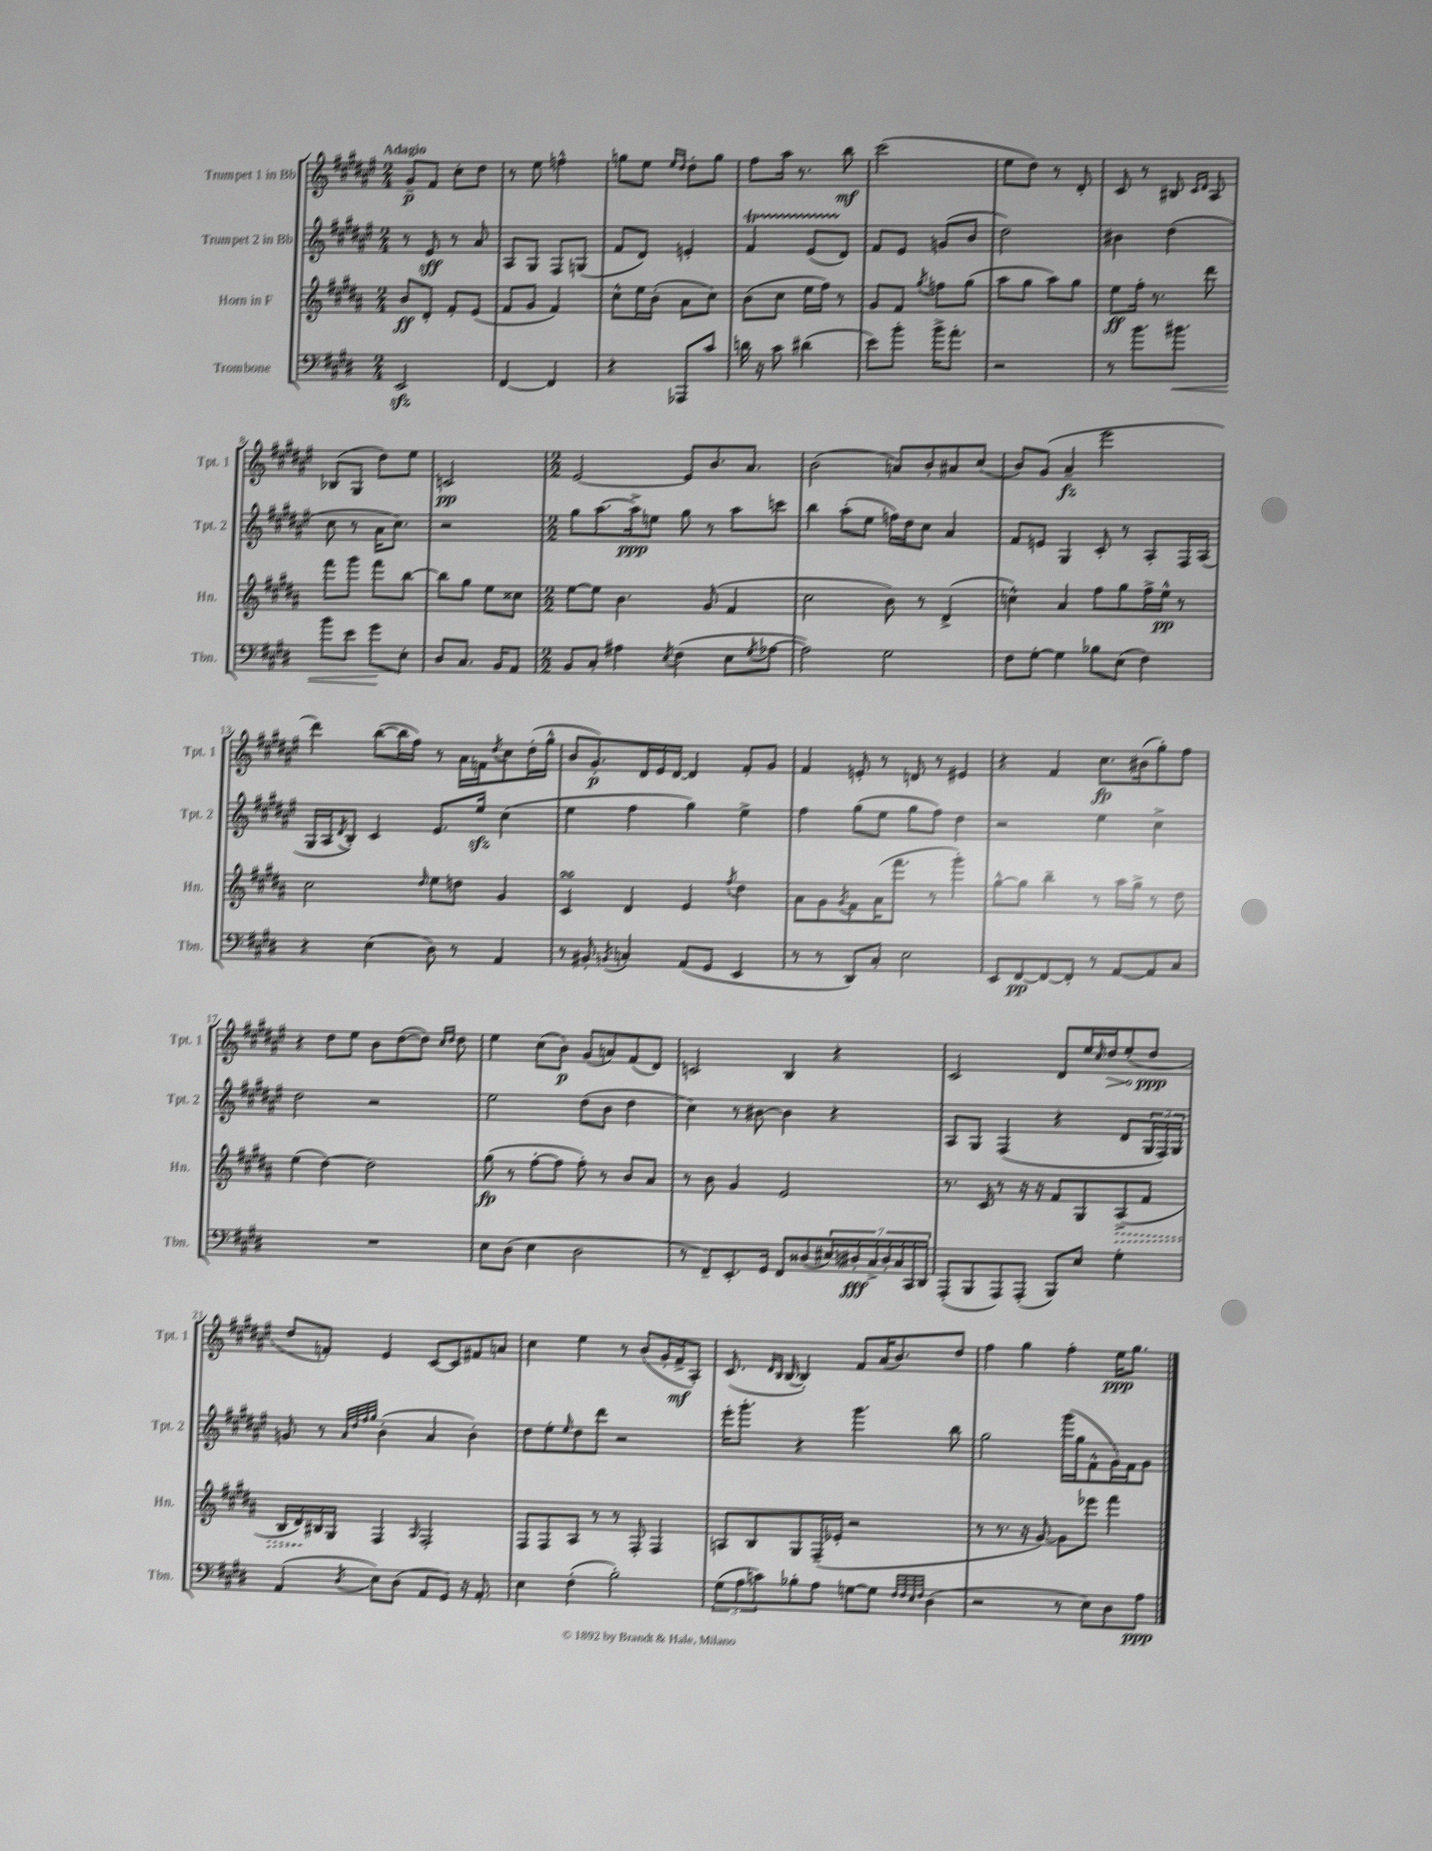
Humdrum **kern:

**kern	**dynam	**kern	**dynam	**kern	**dynam	**kern	**dynam
*part4	*part4	*part3	*part3	*part2	*part2	*part1	*part1
*staff4	*staff4	*staff3	*staff3	*staff2	*staff2	*staff1	*staff1
*I"Trombone	*	*I"Horn in F	*	*I"Trumpet 2 in Bb	*	*I"Trumpet 1 in Bb	*
*I'Tbn.	*	*I'Hn.	*	*I'Tpt. 2	*	*I'Tpt. 1	*
*clefF4	*	*clefG2	*	*clefG2	*	*clefG2	*
*k[f#c#g#d#]	*	*k[f#c#g#d#a#]	*	*k[f#c#g#d#a#e#]	*	*k[f#c#g#d#a#e#]	*
*M2/4	*	*M2/4	*	*M2/4	*	*M2/4	*
=1	=1	=1	=1	=1	=1	=1	=1
!	!	!	!	!	!	!LO:TX:a:B:t=Adagio	!
2EEzz/	.	8b/L	ff	8r	.	8g#~/L	p
.	.	8d#'/J	.	8e#/	sff	8f#/J	.
.	.	8f#'/L	.	8r	.	8cc#'\L	.
.	.	(8e/J	.	8a#/	.	8dd#\J	.
=2	=2	=2	=2	=2	=2	=2	=2
[4FF#/	.	8f#/L	.	8A#/L	.	8r	.
.	.	8g#/J	.	8G#/J	.	8ee#\	.
4FF#/]	.	4f#/)	.	8F#/L	.	4ffn^^\	.
.	.	.	.	(8Gn/J	.	.	.
=3	=3	=3	=3	=3	=3	=3	=3
4r	.	8cc#^^\L	.	8f#/L	.	8ggn\L	.
.	.	16ee\L	.	8d#/J)	.	8ee#\J	.
.	.	(16b'\JJ	.	.	.	.	.
.	.	.	.	.	.	16qqee#/LL	.
.	.	.	.	.	.	16qqdd#/JJ	.
8AAA-X/L	.	8a#\L	.	4en'/	.	8dd#'\L	.
8c#/J	.	8cc#\J)	.	.	.	8gg\J	.
=4	=4	=4	=4	=4	=4	=4	=4
16dn\	.	(8b\L	.	4f#T/	.	8ff#\L	.
16r	.	.	.	.	.	.	.
8c#\	.	8cc#\J	.	.	.	16aa#\Jk	.
.	.	.	.	.	.	8.r	.
(4d#X\	.	16ee\LL	.	(8e#TTT/L	.	.	.
.	.	16ff#\JJ)	.	.	.	.	.
.	.	8r	.	8d#/J)	.	8bb\	mf
=5	=5	=5	=5	=5	=5	=5	=5
8e\L)	.	8g#/L	.	8f#/L	.	(2ccc#\	.
8b'\J	.	8f#/J	.	8e#/J	.	.	.
.	.	8qgg#/	.	.	.	.	.
16b^\KL	.	8ffn\L	.	(8gn/L	.	.	.
8.a'\J	.	.	.	.	.	.	.
.	.	(8gg#\J	.	8b/J	.	.	.
=6	=6	=6	=6	=6	=6	=6	=6
2r	.	8aa#\L	.	2dd#\)	.	8ee#\L	.
.	.	8gg#\J	.	.	.	8dd#\J)	.
.	.	8aa#\L)	.	.	.	8r	.
.	.	8gg#\J	.	.	.	8d#'/	.
=7	=7	=7	=7	=7	=7	=7	=7
8r	.	8ee\L	ff	4b#X\	.	8c#/	.
8.b\L	.	16ff#'\Jk	.	.	.	8r	.
.	.	8.r	.	.	.	.	.
.	.	.	.	(4dd#\	.	8B#X/	.
!	!LO:HP:b	!	!	!	!	!	!
8.b#X\J	<	.	.	.	.	.	.
.	.	.	.	.	.	16qqc#/LL	.
.	.	.	.	.	.	16qqd#/JJ	.
.	.	8ddd#\	.	.	.	8A#/	.
!!LO:LB:g=z
=8	=8	=8	=8	=8	=8	=8	=8
8b\L	.	8fff#\L	.	8cc#\	.	(8B-X/L	.
8e\J	.	8ggg#\J	.	8r	.	8G#/J	.
8g#\L	.	8fff#\L	.	16a#\KL	.	8dd#\L)	.
.	.	.	.	8.cc#\J)	.	.	.
8E'\J	[	[8bb\J	.	.	.	8ee#\J	.
=9	=9	=9	=9	=9	=9	=9	=9
8D#/L	.	8bb\L]	.	2r	.	2cn/	pp
8.C#/J	.	8gg#\J	.	.	.	.	.
.	.	8ee\L	.	.	.	.	.
16BB/KL	.	.	.	.	.	.	.
8AA/J	.	8cc##X\J	.	.	.	.	.
=10	=10	=10	=10	=10	=10	=10	=10
*M2/2	*	*M2/2	*	*M2/2	*	*M2/2	*
8BB/L	.	[8ee\L	.	8gg#\L	.	[2e#/	.
8C#'/J	.	8ee\J]	.	[8.aa#\	.	.	.
4A#X\	.	4.b\	.	.	.	.	.
.	.	.	.	16aa#^\k]	ppp	.	.
.	.	.	.	8een\J	.	.	.
8qE/	.	.	.	.	.	.	.
(4F#\	.	.	.	8gg#\	.	8e#/L]	.
.	.	(8g#/	.	8r	.	8.b/	.
8E\L	.	4f#/	.	8aa#\L	.	.	.
.	.	.	.	.	.	8.a#/J	.
8qG#/	.	.	.	.	.	.	.
[8A-X\J	.	.	.	8cccn\J	.	.	.
=11	=11	=11	=11	=11	=11	=11	=11
2A-\])	.	2cc#\	.	4bb\	.	(2b\	.
.	.	.	.	(8aa#'\L	.	.	.
.	.	.	.	8ee#\J	.	.	.
2G#\	.	8b\)	.	16ffn\LL)	.	8an/L)	.
.	.	.	.	16dd#\J	.	.	.
.	.	8r	.	8cc#\J	.	8b'/	.
.	.	(4d#^/	.	4a#/	.	8a#X/	.
.	.	.	.	.	.	(8cc#/J	.
=12	=12	=12	=12	=12	=12	=12	=12
8F#\L	.	4ccn^^\)	.	8f#/L	.	8b/L)	.
[8G#'\J	.	.	.	8en/J	.	(8g#/J	.
4G#\]	.	4a#/	.	4G#/	.	4a#~/	fz
8B-X\L	.	8ff#\L	.	8c#'/	.	2eee#\	.
(8E\J	.	8gg#\	.	8r	.	.	.
4F#\)	.	16ff#^\L	.	8A#'/L	.	.	.
.	.	16ee^^\JJ	pp	.	.	.	.
.	.	8r	.	16F#/L	.	.	.
.	.	.	.	(16A#/JJ	.	.	.
!!LO:LB:g=z
=13	=13	=13	=13	=13	=13	=13	=13
4r	.	2cc#\	.	16G#/LL	.	4ddd#\)	.
.	.	.	.	16A#/J	.	.	.
.	.	.	.	8qd#/	.	.	.
.	.	.	.	8B'/J)	.	.	.
(4E\	.	.	.	4c#/	.	([8bb\L	.
.	.	.	.	.	.	16bb\L]	.
.	.	.	.	.	.	16ff#\JJ)	.
.	.	16qqdd#/	.	.	.	.	.
8D#\)	.	8ee\L	.	8.e#/L	.	8r	.
8r	.	8ddn\J	.	.	.	16a#\LL	.
.	.	.	.	16ee#zz/Jk	.	16fn\J	.
.	.	.	.	.	.	8qdd#/	.
4AA/	.	4g#/	.	(4cc#\	.	8cc#\	.
.	.	.	.	.	.	(16dd#'\L	.
.	.	.	.	.	.	16gg#^^\JJ	.
=14	=14	=14	=14	=14	=14	=14	=14
8r	.	4c#sSSS/	.	4ee#\	.	8b/L	.
8BB#X'/	.	.	.	.	.	8.g#'/)	p
8qBBn/	.	.	.	.	.	.	.
4Cn'/	.	4d#/	.	4ff#\	.	.	.
.	.	.	.	.	.	16d#/L	.
.	.	.	.	.	.	16e#/	.
.	.	.	.	.	.	[16d#/JJ	.
(8AA/L	.	4e/	.	4gg#\)	.	4d#/]	.
8GG#/J	.	.	.	.	.	.	.
.	.	8qff#/	.	.	.	.	.
4EE/	.	4dd#\	.	4ee#^\	.	8f#'/L	.
.	.	.	.	.	.	8g#/J	.
=15	=15	=15	=15	=15	=15	=15	=15
8r	.	8a#\L	.	4ff#\	.	4f#/	.
8r	.	8g#\	.	.	.	.	.
.	.	8qg#/	.	.	.	.	.
8DD#/L)	.	8f#\	.	(8gg#\L	.	8en'/	.
8C#'/J	.	(16a#\K	.	8ee#\J	.	8r	.
.	.	8.fff#\J	.	.	.	.	.
2E\	.	.	.	8gg#\L	.	8dn/	.
.	.	8r	.	8ff#\J)	.	8r	.
.	.	4ggg#'\)	.	4dd#\	.	4e#X/	.
=16	=16	=16	=16	=16	=16	=16	=16
8EE/L	.	[8gg#^^\L	.	2r	.	4r	.
[8FF#/	pp	8gg#\J]	.	.	.	.	.
8FF#/_	.	4bb~\	.	.	.	4f#/	.
8FF#'/J]	.	.	.	.	.	.	.
8r	.	8r	.	4ee#\	.	8.cc#\L	fp
[8AA/L	.	16aa#\LL	.	.	.	.	.
.	.	16gg#^\JJ	.	.	.	(16b#X\k	.
8AA/]	.	8r	.	4cc#^\	.	8gg#'\)	.
8C#/J	.	8dd#\	.	.	.	8ff#\J	.
!!LO:LB:g=z
=17	=17	=17	=17	=17	=17	=17	=17
1r	.	(4ee\	.	2dd#\	.	4r	.
.	.	[4dd#\)	.	.	.	8dd#\L	.
.	.	.	.	.	.	8ee#\J	.
.	.	2dd#\]	.	2r	.	8b\L	.
.	.	.	.	.	.	([8dd#\	.
.	.	.	.	.	.	8dd#\J])	.
.	.	.	.	.	.	16qqcc#/LL	.
.	.	.	.	.	.	16qqdd#/JJ	.
.	.	.	.	.	.	8dd#\	.
=18	=18	=18	=18	=18	=18	=18	=18
8E\L	.	(8gg#\	fp	2ee#\	.	4ee#\	.
(8D#\J	.	8r	.	.	.	.	.
4E\	.	[8ff#'\L	.	.	.	(8cc#\L	.
.	.	8ff#\J]	.	.	.	8b\J)	p
2D#\	.	8ff#'\)	.	(8dd#\L	.	(8g#/L	.
.	.	8r	.	8b\J	.	8an/)	.
.	.	8b/L	.	4dd#\	.	(8f#/	.
.	.	8a#/J	.	.	.	8d#/J)	.
=19	=19	=19	=19	=19	=19	=19	=19
8r	.	8r	.	4cc#\)	.	2cn/	.
8FF#~/L)	.	8b\	.	.	.	.	.
8.EE'/	.	4g#/	.	8r	.	.	.
.	.	.	.	[8b#X\	.	.	.
16GG#/Jk	.	.	.	.	.	.	.
8FF#/L	.	2e/	.	4b#\]	.	4B/	.
(8D##X/	.	.	.	.	.	.	.
28E#X/L)	.	.	.	4r	.	4r	.
28D#X'/	fff	.	.	.	.	.	.
28C#^/	.	.	.	.	.	.	.
28D#'/	.	.	.	.	.	.	.
28C#/	.	.	.	.	.	.	.
28CC#/	.	.	.	.	.	.	.
28DD#/JJ	.	.	.	.	.	.	.
=20	=20	=20	=20	=20	=20	=20	=20
(8AAA'/L	.	8.r	.	8A#/L	.	2c#/	.
8BBB/	.	.	.	8G#/J	.	.	.
.	.	16c#/	.	.	.	.	.
8AAA/)	.	8r	.	(4F#/	.	.	.
(8AAA'/J	.	16r	.	.	.	.	.
.	.	16r	.	.	.	.	.
8BBB/L)	.	8f#/L	.	4r	.	8d#/L	.
8E/J	.	8G#/	.	.	.	16ee#/L	.
.	.	.	.	.	.	16qqcc#/	.
!	!	!	!	!	!	!	!LO:HP:b
.	.	.	.	.	.	16dd#/J	>
!	!	!	!LO:HP:b	!	!	!	!
4G#'\	.	(8A#^/	>	8d#/L	.	(8ee#'/	.
.	.	8f#/J	.	24G#/L	.	8dd#/J	ppp
.	.	.	.	24F#/)	.	.	.
.	.	.	.	24G#/JJ	.	.	.
.	.	.	.	.	.	.	]
!!LO:LB:g=z
=21	=21	=21	=21	=21	=21	=21	=21
(4AA/	.	16B/LL	.	8gn/	.	8dd#/L	.
.	.	16d#/)	.	.	.	.	.
.	.	16B#X/	]	8r	.	8fn'/J)	.
.	.	16G#/JJ	.	.	.	.	.
.	.	.	.	32qqa#/LLL	.	.	.
.	.	.	.	32qqdd#/	.	.	.
.	.	.	.	32qqff#/	.	.	.
8qD#/	.	.	.	32qqgg#/JJJ	.	.	.
8E\L)	.	4F#/	.	(4b'\	.	4e#/	.
(8D#\J	.	.	.	.	.	.	.
.	.	16qqA#/	.	.	.	.	.
8AA/L	.	2F#'/	.	4a#/	.	[8c#/L	.
8GG#/J)	.	.	.	.	.	8c#/]	.
16r	.	.	.	4b'\)	.	8f#X/	.
8.AA'/	.	.	.	.	.	.	.
.	.	.	.	.	.	8an/J	.
=22	=22	=22	=22	=22	=22	=22	=22
4E\	.	8F#/L	.	8dd#\L	.	4cc#\	.
.	.	8F#/	.	8ee#'\	.	.	.
.	.	.	.	16qqee#/	.	.	.
(4F#'\	.	8A#/J	.	8dd#\	.	4ee#\	.
.	.	8r	.	8ddd#\J	.	.	.
2B'\)	.	8r	.	2r	.	8r	.
.	.	8F#'/	.	.	.	(8b/L	.
.	.	4F#/	.	.	.	16g#'/L	.
.	.	.	.	.	.	16f#^/J	mf
.	.	.	.	.	.	8A#'/J)	.
=23	=23	=23	=23	=23	=23	=23	=23
(12G#\L	.	8An/L	.	16eee#'\KL	.	(8.c#/	.
.	.	.	.	8.ggg#'\J	.	.	.
12A\	.	.	.	.	.	.	.
.	.	8B/	.	.	.	.	.
12cn\)	.	.	.	.	.	.	.
.	.	.	.	.	.	16qqd#/LL	.
.	.	.	.	.	.	16qqB/JJ	.
.	.	.	.	.	.	[16B/	.
8B-X'\	.	8G#/	.	4r	.	4B'/])	.
8A\J	.	(16F#~/L	.	.	.	.	.
.	.	16e-X'/JJ	.	.	.	.	.
[8Gn\L	.	2r	.	4.ggg#\	.	8f#/L	.
8G\J]	.	.	.	.	.	(16a#/K	.
.	.	.	.	.	.	8.b/)	.
32qqF#/LLL	.	.	.	.	.	.	.
32qqF#/	.	.	.	.	.	.	.
32qqE/	.	.	.	.	.	.	.
32qqF#/JJJ	.	.	.	.	.	.	.
(4D#\	.	.	.	.	.	.	.
.	.	.	.	8bb\	.	8dd#/J	.
=24	=24	=24	=24	=24	=24	=24	=24
2r	.	8r	.	2gg#\	.	4ff#\	.
.	.	8.r	.	.	.	.	.
.	.	.	.	.	.	4gg#\	.
.	.	16r	.	.	.	.	.
.	.	[8g#/)	.	.	.	.	.
8r	.	8g#\L]	.	(16ggg#\LL	.	4ff#'\	.
.	.	.	.	16gg#\J	.	.	.
8E\L)	.	8eee-X\J	.	8f#^^\	.	.	.
8D#\	.	4fff#\	.	16g#\L)	.	16ee#\KL	ppp
.	.	.	.	16f#\J	.	8.gg#\J	.
8A\J	ppp	.	.	8g#\J	.	.	.
==	==	==	==	==	==	==	==
*-	*-	*-	*-	*-	*-	*-	*-
